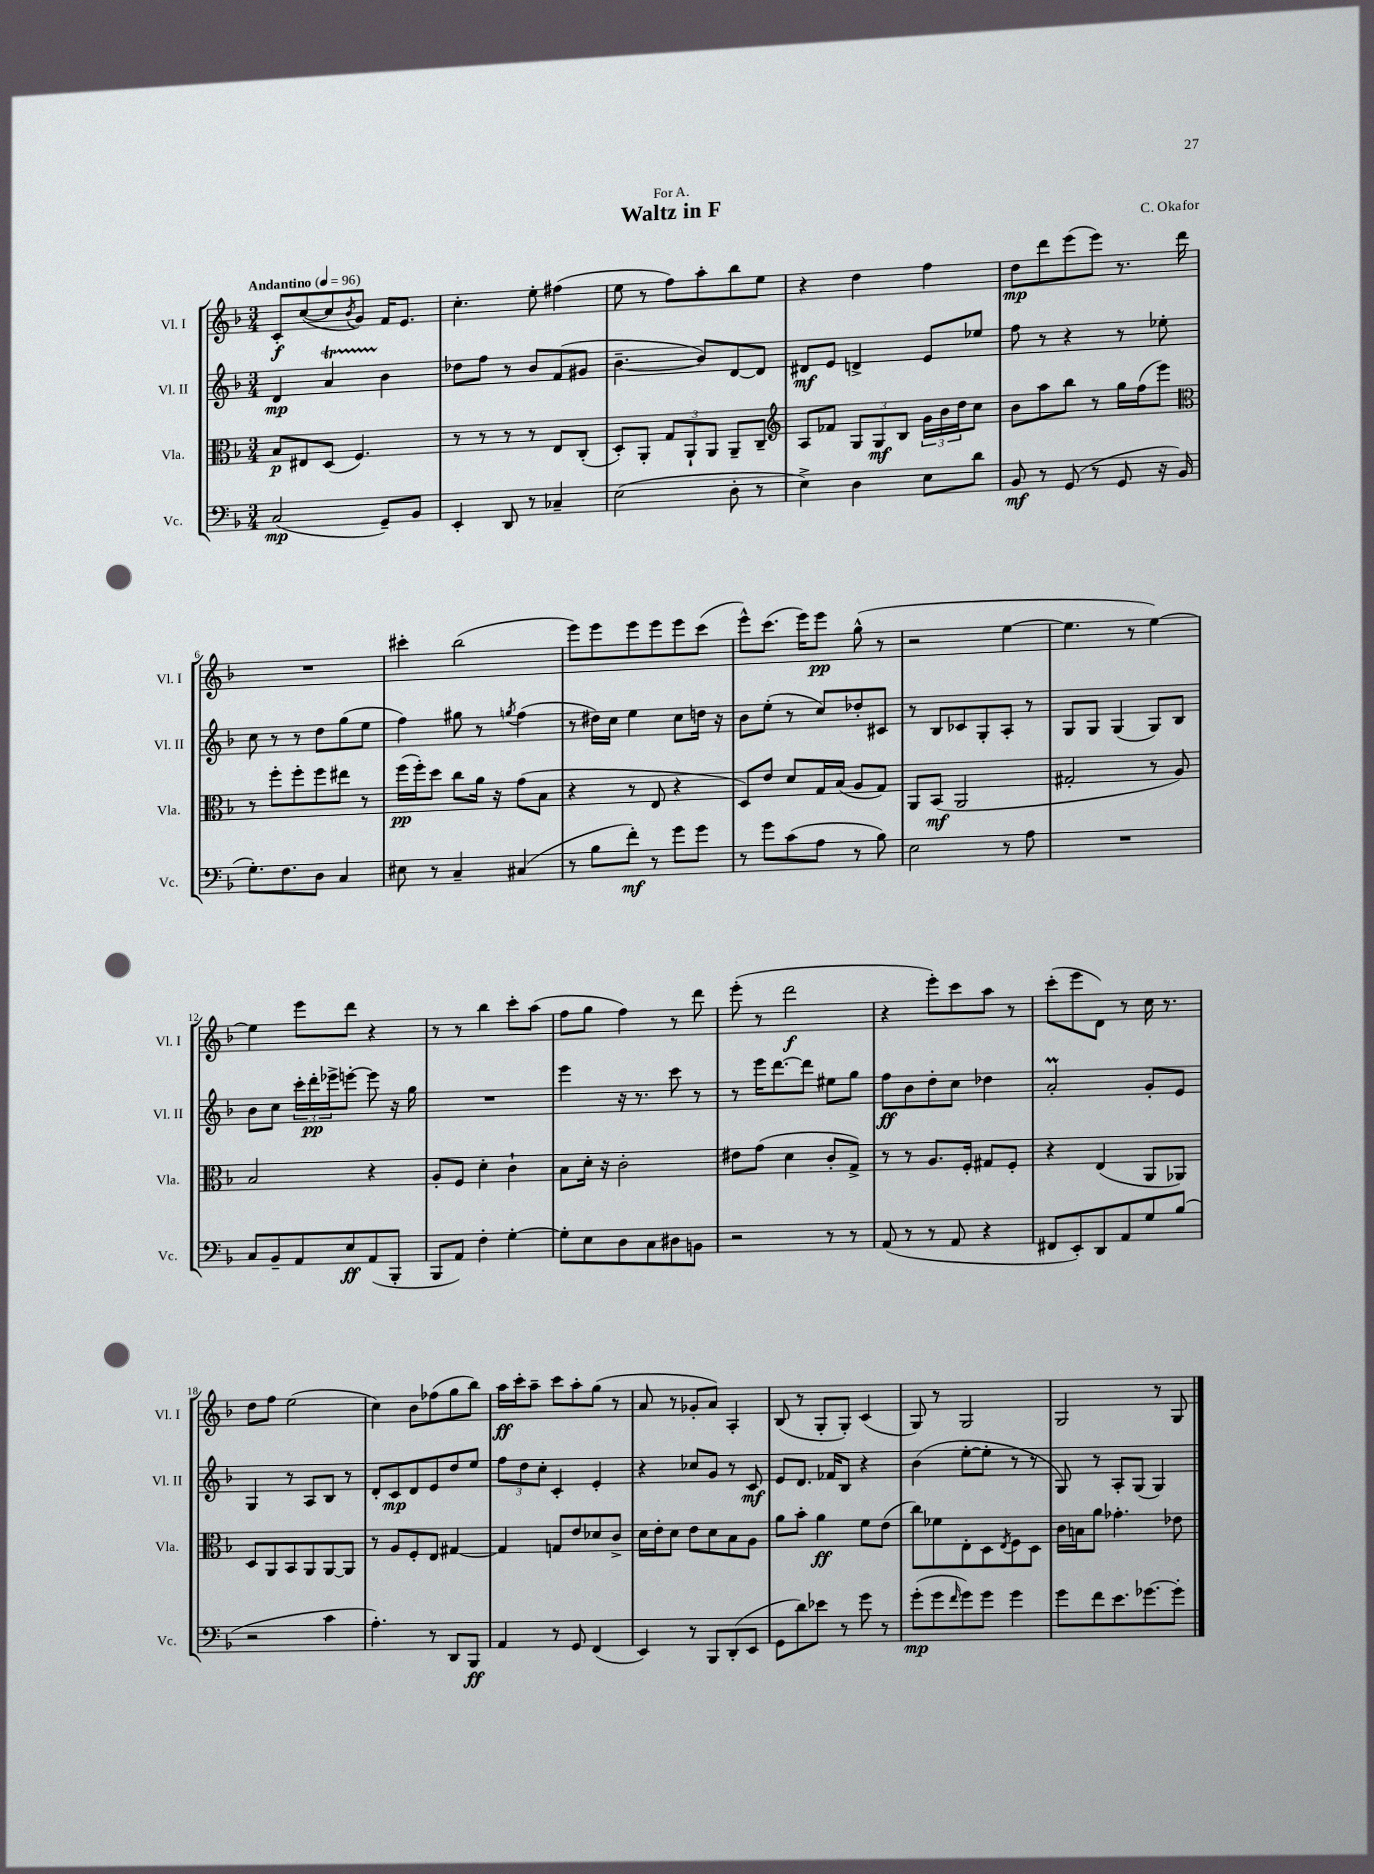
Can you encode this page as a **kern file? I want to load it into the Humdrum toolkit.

**kern	**kern	**kern	**kern
*staff4	*staff3	*staff2	*staff1
*clefF4	*clefC3	*clefG2	*clefG2
*k[b-]	*k[b-]	*k[b-]	*k[b-]
*M3/4	*M3/4	*M3/4	*M3/4
*MM96	*MM96	*MM96	*MM96
(2C	8B-	4d	8c'
.	8E#	.	([8cc
.	(8D	4a	8cc]
.	.	.	8qb-
.	4.F)	.	8g)
8GG~)	.	4b-	16f
.	.	.	8.e
8BB-	.	.	.
=	=	=	=
4EE'	8r	8dd-	4.cc'
.	8r	8ff	.
8DD	8r	8r	.
8r	8r	8b-	8ee'
4C-~	8E	(8f	(4ff#
.	(8C'	8g#	.
=	=	=	=
(2E	8D')	[4.b-~	8ee
.	8AA'	.	8r
.	12G	.	8ff)
.	12AA`	.	.
.	.	8b-])	8aa'
.	12AA	.	.
8D'	8AA~	[8d	8bb-
8r	8C~	8d]	8ee
=	=	=	=
*	*clefG2	*	*
4E^)	8A	8d#	4r
.	8f-	8e	.
4D	12G	4d^	4dd
.	12G	.	.
.	12B-	.	.
8E	24g	8e	4ff
.	24b-	.	.
.	24dd	.	.
8d	8cc	8ee-	.
=	=	=	=
8BB-	8b-	8ff	8dd
8r	8aa	8r	8ddd
(8GG	8bb-	4r	(8eee
8r	8r	.	8eee)
8GG	16gg	8r	8.r
.	(16ff	.	.
16r	8eee)	8ee-'	.
16BB-	.	.	16ddd
=	=	=	=
*	*clefC3	*	*
8.G')	8r	8cc	2.r
.	8ff'	8r	.
8.F	.	.	.
.	8ff'	8r	.
8D	8ff	8dd	.
4C	8ee#	(8gg	.
.	8r	8ee	.
=	=	=	=
8E#	(16ff	4ff)	4ccc#'
.	16ff')	.	.
8r	8dd	.	.
4C~	8cc	8gg#	(2bb-
.	16a	8r	.
.	16r	.	.
.	.	8qgg	.
(4C#	(8g	(4ff	.
.	8B-	.	.
=	=	=	=
8r	4r	8r	8eee)
8B-	.	16dd#)	8eee
.	.	16cc	.
8f')	8r	4ee	8eee
8r	8E	.	8eee
8g	4r	8cc	8eee
8g	.	16dd	(8ccc
.	.	16r	.
=	=	=	=
8r	8D)	8b-	8eee^^)
8g	8e	(8ee'	(8.ccc
(8c	8d	8r	.
.	.	.	16eee)
8A	16G	8cc)	8eee
.	(16B-	.	.
8r	8A	8dd-'	(8gg^^
8B-)	8G)	8c#	8r
=	=	=	=
2E	8AA	8r	2r
.	(8BB-	8B-	.
.	2AA	8c-	.
.	.	8G'	.
8r	.	8A'	[4ee
8A	.	8r	.
=	=	=	=
2.r	2G#'	8G	4.ee]
.	.	8G	.
.	.	(4G	.
.	.	.	8r
.	8r	8G)	[4ee)
.	8A)	8B-	.
=	=	=	=
8C	2B-	8b-	4ee]
8BB-~	.	8cc	.
8AA	.	24ccc'	8eee
.	.	24ddd'	.
.	.	24eee-^	.
8E	.	[8eee'	8ddd
(8AA	4r	8eee]	4r
8BBB-'	.	16r	.
.	.	16gg	.
=	=	=	=
8BBB-	8A'	2.r	8r
8AA)	8F	.	8r
4F'	4d'	.	4bb-
[4G'	4c`	.	8ccc'
.	.	.	(8aa
=	=	=	=
8G']	8B-	4eee	8ff
8E	16d'	.	8gg
.	16r	.	.
8D	2c'	16r	4ff)
.	.	8.r	.
8C	.	.	.
8D#	.	8ccc	8r
8BB	.	8r	8ddd
=	=	=	=
2r	8e#	8r	(8eee'
.	(8g	16eee	8r
.	.	[8.ddd	.
.	4d	.	2ddd
.	.	8ddd]	.
8r	8c'	8ee#	.
8r	8G^)	8gg	.
=	=	=	=
(8AA	8r	8ff	4r
8r	8r	8b-	.
8r	8.A	8dd'	8eee')
8AA	.	8cc	8ccc
.	16F'	.	.
4r	8G#	4dd-	8aa
.	8F'	.	8r
=	=	=	=
8FF#	4r	2a'	(8ccc'
8EE')	.	.	8eee
8DD	(4E	.	8d)
8AA	.	.	8r
8G	8AA	8g'	16cc
.	.	.	8.r
(8B-	8AA-)	8e	.
=	=	=	=
2r	8D	4G	8dd
.	8AA	.	8ff
.	8BB-	8r	(2ee
.	8AA	8A	.
4c	[8AA	8B-	.
.	8AA]	8r	.
=	=	=	=
4.A')	8r	8d'	4cc)
.	8A	8c	.
.	8F'	8d	8b-
8r	8E	8e	(8ff-
8DD	[4G#	8dd	8gg
8BBB-	.	8ee	8bb-)
=	=	=	=
4AA	4G#]	12ff	16aa
.	.	.	16ccc'
.	.	12dd	.
.	.	.	8aa~
.	.	12cc'	.
8r	8G	4c'	8ccc
8GG	8e	.	8aa'
(4FF	8d-	4e'	(8gg
.	8c^	.	8r
=	=	=	=
4EE)	16d	4r	8a
.	16e'	.	.
.	8d	.	8r
8r	8e	8cc-	8g-'
8BBB-	8d	8g	8a)
(8DD'	8B-	8r	4A'
8EE	8A	8c	.
=	=	=	=
8GG	8a	8e	(8B-
8d)	8b-'	8.d	8r
8e-	4a	.	8G'
.	.	16f-	.
8r	.	8B-	8G')
8g	8f	4r	(4c
8r	(8e	.	.
=	=	=	=
(8g'	8cc)	(4b-	8G)
8g	8f-	.	8r
16qqf	.	.	.
8g)	8E'	[8ee'	2G
8g	8D	8ee']	.
.	8qE	.	.
4g	8F	8r	.
.	8D	8r	.
=	=	=	=
8g	16c	8G)	2G
.	16B	.	.
8f	8a	8r	.
8.e	4.g-'	8A'	.
.	.	(8G	.
[8.g-	.	.	.
.	.	4G)	8r
8g-']	8e-	.	8G
==	==	==	==
*-	*-	*-	*-
